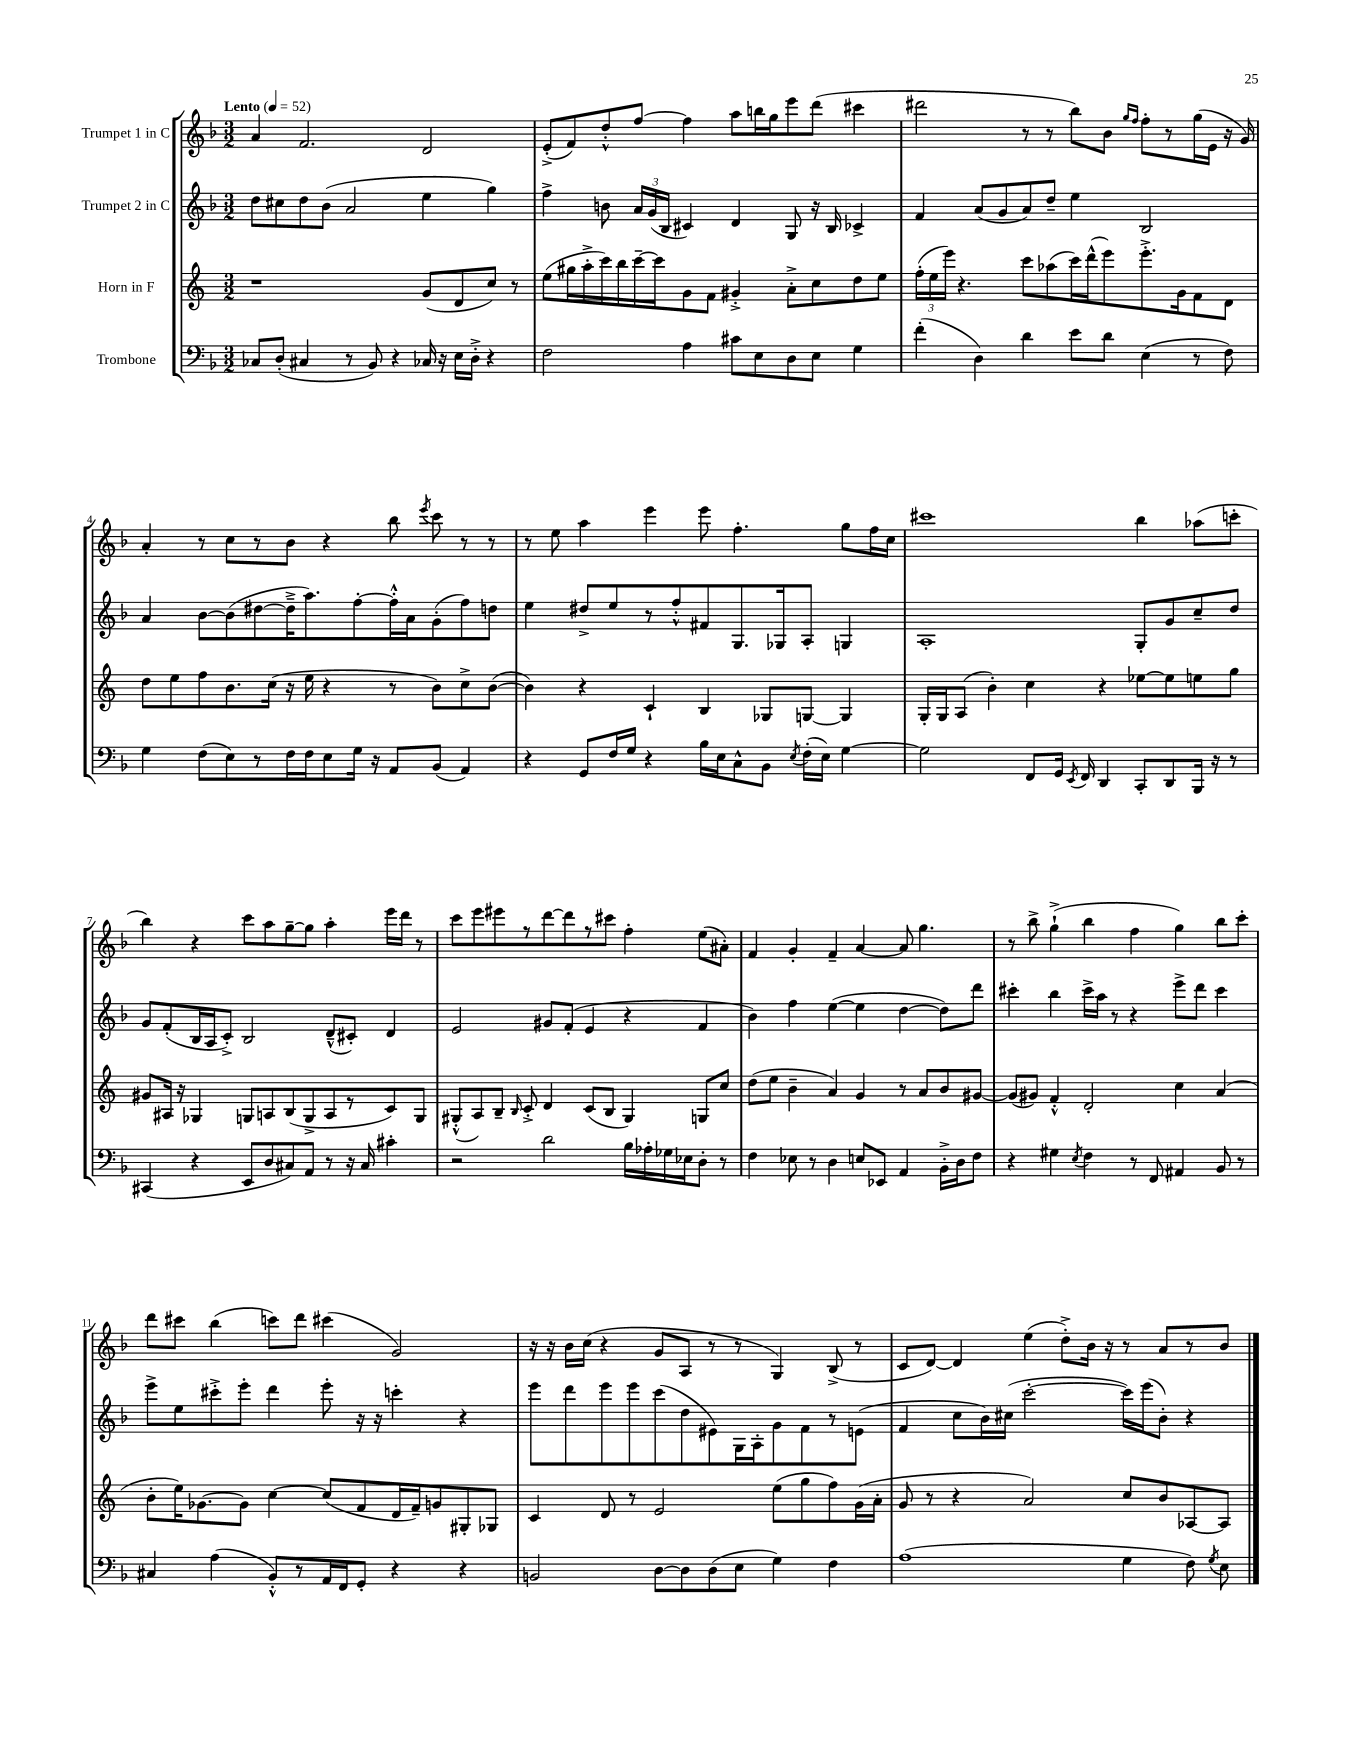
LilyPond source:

<<
\new StaffGroup <<
\new Staff = "s0" \with { instrumentName = "Trumpet 1 in C" } {
    \clef treble \key f \major \numericTimeSignature \time 3/2 \tempo "Lento" 4 = 52
    \autoBeamOff a'4 f'2. d'2 |
    e'8[-.->( f'8) d''8-.-^ f''8]~ f''4 a''8[ b''16 g''16 e'''8 d'''8]( cis'''4 |
    dis'''2 r8 r8 bes''8[) bes'8] \grace { g''16[ f''16] } f''8[-. r8 g''16( e'16] r16 g'16) |
    a'4-. r8 c''8[ r8 bes'8] r4 bes''8 \acciaccatura { e'''8 } c'''8 r8 r8 |
    r8 e''8 a''4 e'''4 e'''8 f''4.-. g''8[ f''16 c''16] |
    cis'''1 bes''4 aes''8[( c'''8]-. |
    bes''4) r4 c'''8[ a''8 g''8~-- g''8] a''4-. e'''16[ d'''16] r8 |
    c'''8[ e'''8 eis'''8 r8 d'''8~ d'''8 r8 cis'''8] f''4-. e''8[( ais'8]-.) |
    f'4 g'4-. f'4-- a'4~ a'8 g''4. |
    r8 bes''8-> g''4-!->( bes''4 f''4 g''4) bes''8[ c'''8]-. |
    d'''8[ cis'''8] bes''4( c'''8[) d'''8] cis'''4( g'2) |
    r16 r16 bes'16[ c''16]( r4 g'8[ a8] r8 r8 g4) bes8->( r8 |
    c'8[ d'8]~) d'4 e''4( d''8[-.->) bes'16] r16 r8 a'8[ r8 bes'8] \bar "|." |
}
\new Staff = "s1" \with { instrumentName = "Trumpet 2 in C" } {
    \clef treble \key f \major \numericTimeSignature \time 3/2
    \autoBeamOff d''8[ cis''8 d''8 bes'8]( a'2 e''4 g''4) |
    f''4-> b'8 \tuplet 3/2 { a'16[ g'16( bes16] } cis'4) d'4 g8 r16 bes16 ces'4-> |
    f'4 a'8[( g'8 a'8) d''8]-- e''4 bes2 |
    a'4 bes'8[~ bes'8( dis''8~ dis''16---> a''8.) f''8~-. f''16-.-^ a'16 g'8-.( f''8) d''8] |
    e''4 dis''8[-> e''8 r8 f''8-.-^ fis'8 g8. ges16 a8]-. g4 |
    a1-. g8[-. g'8 c''8-- d''8] |
    g'8[ f'8-.( bes16 a16 c'8]-.->) bes2 d'8[---^( cis'8]-.) d'4 |
    e'2 gis'8[ f'8]-.( e'4 r4 f'4 |
    bes'4) f''4 e''4~( e''4 d''4~ d''8[) d'''8] |
    cis'''4-. bes''4 cis'''16[-> a''16] r8 r4 e'''8[-> d'''8] cis'''4 |
    e'''8[-> e''8 cis'''8-.-> e'''8]-. d'''4 e'''8-. r16 r16 c'''4-. r4 |
    e'''8[ d'''8 e'''8 e'''8 c'''8( d''8 eis'8) g16 a16-. g'8 f'8 r8 e'8]( |
    f'4 c''8[ bes'16) cis''16]( c'''2~-. c'''16[) e'''16( bes'8]-.) r4 \bar "|." |
}
\new Staff = "s2" \with { instrumentName = "Horn in F" } {
    \clef treble \key c \major \numericTimeSignature \time 3/2
    \autoBeamOff r1 g'8[( d'8 c''8]) r8 |
    e''8[( gis''16 a''16-.-> c'''16) b''16 c'''16~-- c'''16 g'8 f'8] gis'4-.-> a'8[-.-> c''8 d''8 e''8] |
    \tuplet 3/2 { f''16[-.( e''16 e'''16]) } r4. c'''8[ aes''8( c'''16) d'''16-^( e'''8) e'''8.-.-> g'16 f'8 d'8] |
    d''8[ e''8 f''8 b'8. c''16]( r16 e''16 r4 r8 b'8[) c''8-> b'8]~( |
    b'4) r4 c'4-! b4 ges8[ g8]~ g4 |
    g16[-. g16 a8]( b'4-.) c''4 r4 ees''8[~ ees''8 e''8 g''8] |
    gis'8[ ais16] r16 ges4 g8[ a8 b8( g8-> a8 r8 c'8) g8] |
    gis8[-.-^( a8) b8]-- \grace { b16 } c'8-.-> d'4 c'8[( b8] gis4) g8[ c''8] |
    d''8[( e''8] b'4-- a'4) g'4 r8 a'8[ b'8 gis'8]~ |
    gis'8[( gis'8]) f'4-.-^ d'2-. c''4 a'4( |
    b'8[-. e''16) ges'8.~ ges'8] c''4~ c''8[( f'8 d'16 f'16--) g'8 gis8-. ges8] |
    c'4 d'8 r8 e'2 e''8[( g''8 f''8) g'16( a'16]-. |
    g'8 r8 r4 a'2) c''8[ b'8 aes8~ aes8] \bar "|." |
}
\new Staff = "s3" \with { instrumentName = "Trombone" } {
    \clef bass \key f \major \numericTimeSignature \time 3/2
    \autoBeamOff ces8[ d8]-.( cis4 r8 bes,8) r4 ces16 r16 e16[ d16]-.-> r4 |
    f2 a4 cis'8[ e8 d8 e8] g4 |
    f'4-.( d4) d'4 e'8[ d'8] e4( r8 f8) |
    g4 f8[( e8) r8 f16 f16 e8 g16] r16 a,8[ bes,8]( a,4) |
    r4 g,8[ f16 g16] r4 bes16[ e16 c8-^ bes,8] \acciaccatura { e8 } f16[-.( e16]) g4~ |
    g2 f,8[ g,16] \acciaccatura { e,8 } f,16 d,4 c,8[-. d,8 bes,,16] r16 r8 |
    cis,4( r4 e,8[ d8 cis8) a,8] r8 r16 cis16 cis'4-. |
    r2 d'2 bes16[ aes16-. ges16 ees16 d8]-. r8 |
    f4 ees8 r8 d4 e8[ ees,8] a,4 bes,16[-.-> d16 f8] |
    r4 gis4 \acciaccatura { e8 } f4 r8 f,8 ais,4 bes,8 r8 |
    cis4 a4( bes,8[-.-^) r8 a,16 f,16 g,8]-. r4 r4 |
    b,2 d8[~ d8 d8( e8] g4) f4 |
    a1( g4 f8) \acciaccatura { g8 } e8 \bar "|." |
}
>>
>>
